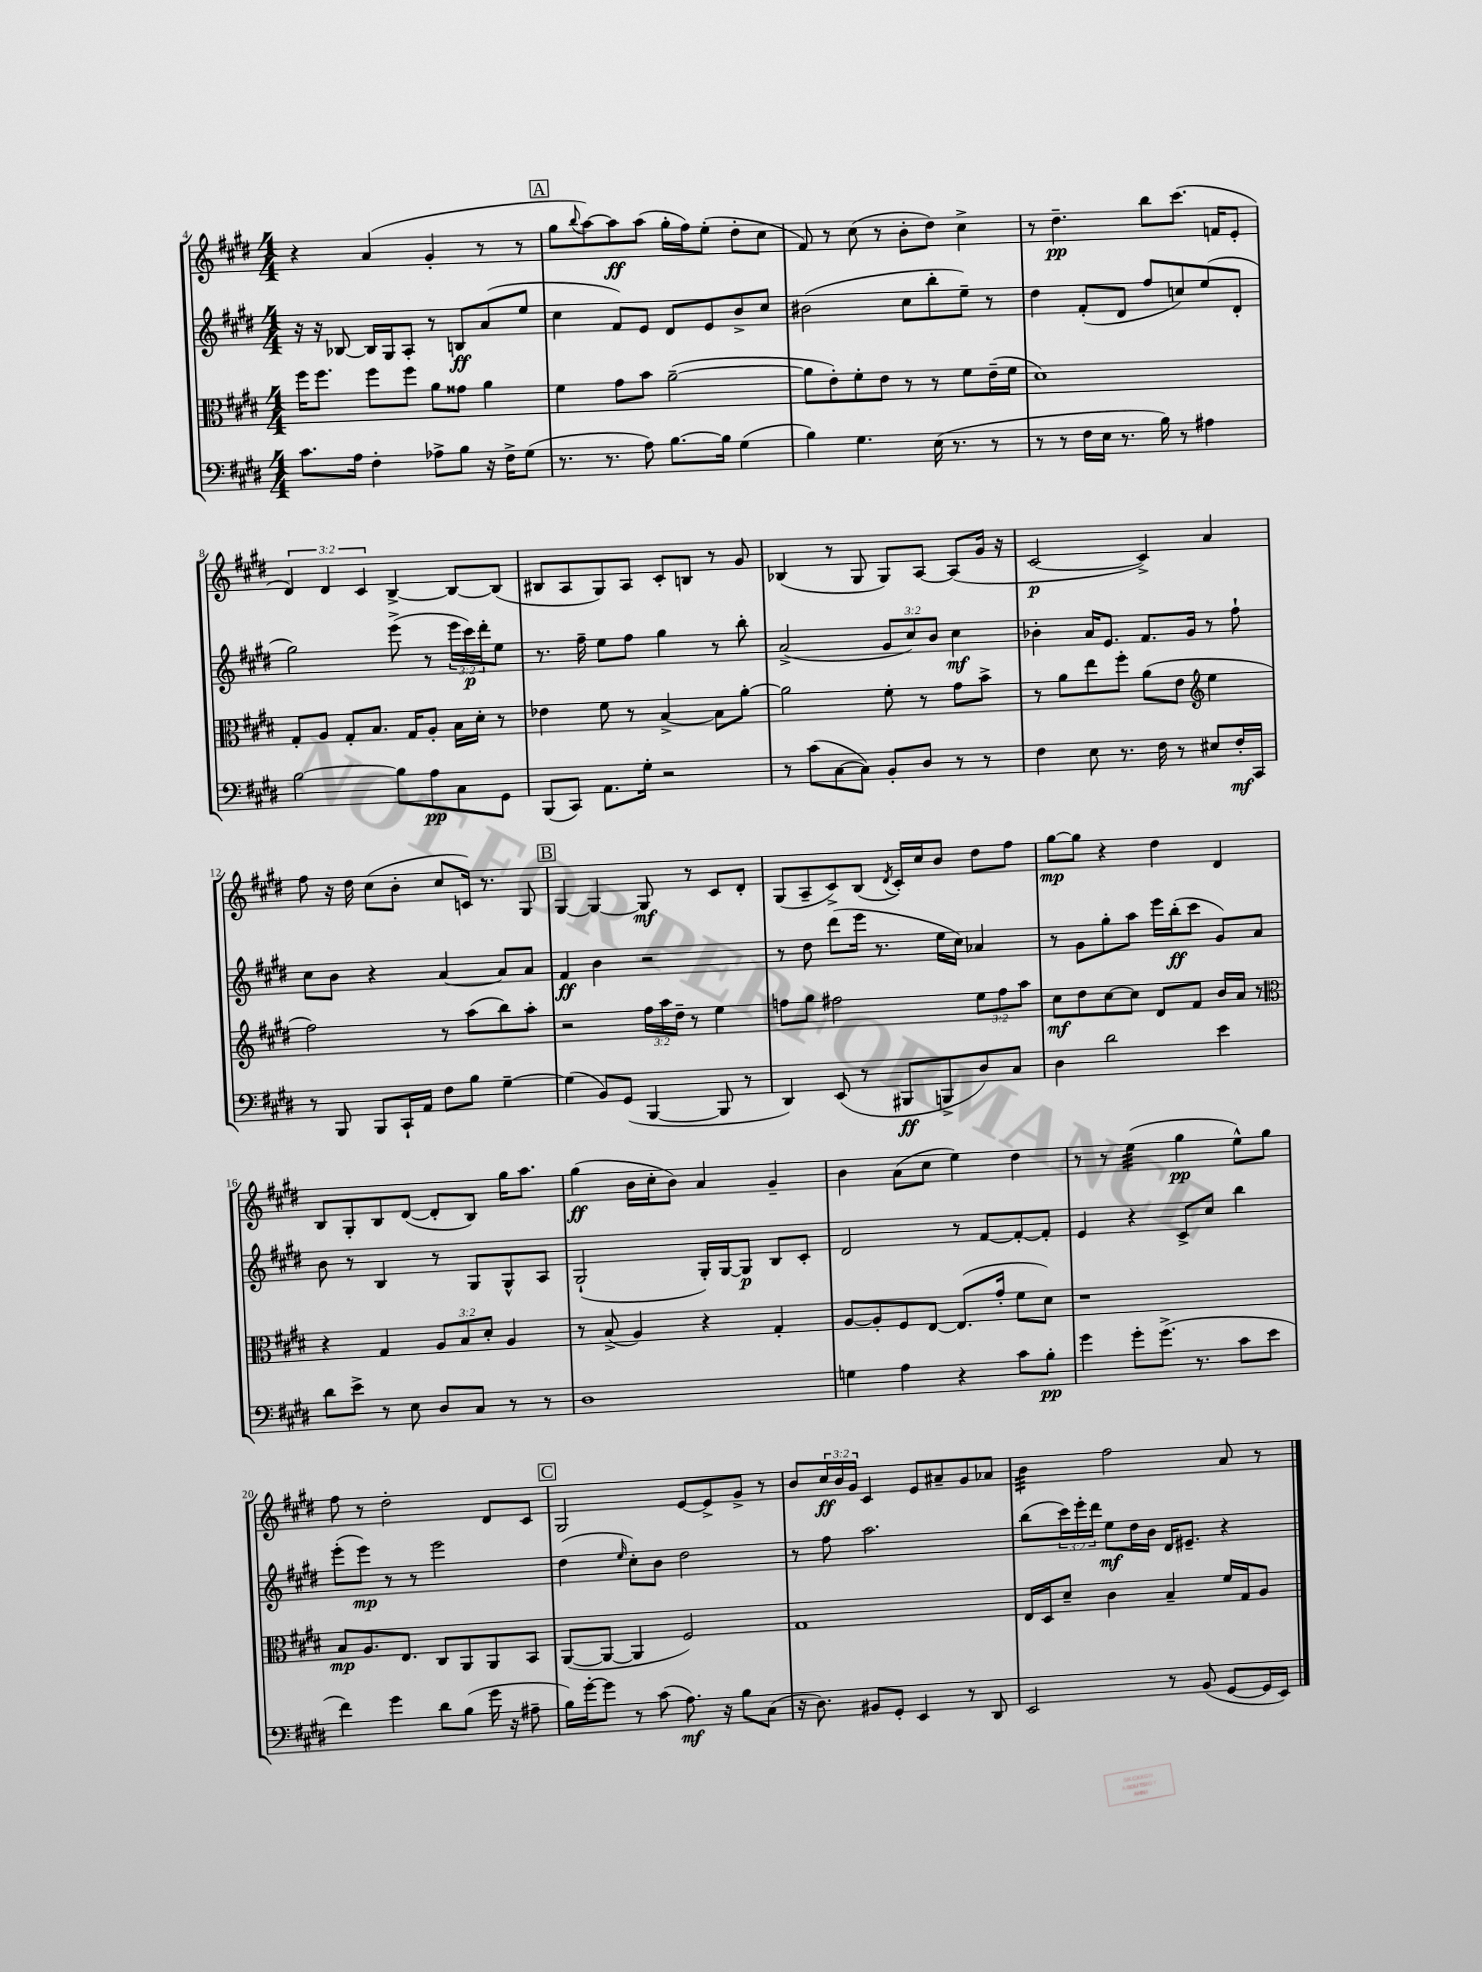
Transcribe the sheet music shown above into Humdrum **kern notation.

**kern	**kern	**kern	**kern
*staff4	*staff3	*staff2	*staff1
*clefF4	*clefC3	*clefG2	*clefG2
*k[f#c#g#d#]	*k[f#c#g#d#]	*k[f#c#g#d#]	*k[f#c#g#d#]
*M4/4	*M4/4	*M4/4	*M4/4
8.c#	16ff#	16r	4r
.	8.ff#	16r	.
.	.	[8B-	.
16A	.	.	.
4F#'	8ff#	16B-]	(4a
.	.	16G#	.
.	8ff#	8A'	.
8A-^	8a	8r	4g#'
8B	8g##	8B	.
16r	4a	(8a	8r
16F#^	.	.	.
(8G#	.	8ee	8r
=	=	=	=
8.r	4f#	4cc#	8gg#
.	.	.	8qqbb
.	.	.	[8aa)
8.r	.	.	.
.	8g#	8f#)	8aa]
8A)	8b	8e	(8aa
[8.B	([2a~	8d#	16gg#'
.	.	.	16ff#)
.	.	8e	(8ee'
16B]	.	.	.
(4G#	.	8b^	8dd#'
.	.	8cc#	8cc#
=	=	=	=
4B)	8a]	(2b#	8f#)
.	8e')	.	8r
4.G#	8f#'	.	(8cc#
.	8e	.	8r
.	8r	8cc#	8b'
(16E	8r	8bb'	8dd#)
8.r	.	.	.
.	8f#	8ee~)	4cc#^
8r	(16e~	8r	.
.	16f#	.	.
=	=	=	=
8r	1d#)	4dd#	8r
8r	.	.	4.dd#~
16F#	.	(8f#'	.
16E	.	.	.
8.r	.	8d#	.
.	.	8ff#	8bb
16B)	.	.	.
8r	.	8cc)	(8.ccc#
4A#	.	(8ee	.
.	.	.	16f
.	.	8d#'	8e'
=	=	=	=
[2B	8G#'	2gg#)	6d#)
.	8A	.	.
.	.	.	6d#
.	8G#'	.	.
.	.	.	6c#
.	8.B	.	.
8B]	.	(8eee^	[4B^
.	16G#	.	.
8A	8A'	8r	.
8C#	16B	24eee	8B_
.	.	24ccc#)	.
.	16d#'	.	.
.	.	24ddd#'	.
8GG#	8r	8ee	(8B]
=	=	=	=
(8BBB	4e-	8.r	8B#
8CC#)	.	.	8A
.	.	16ff#~	.
8.AA	8f#	8ee	8G#)
.	8r	8ff#	8A
16G#'	.	.	.
2r	[4B^	4gg#	8c#'
.	.	.	8B
.	8B]	8r	8r
.	[8a'	8bb'	8g#
=	=	=	=
8r	2a]	(2a^	(4B-
(8c#	.	.	.
[8C#	.	.	8r
8C#])	.	.	8G#
8BB'	8f#'	12g#	8G#)
.	.	12cc#)	.
8D#	8r	.	[8A
.	.	12b	.
8r	8g#	4cc#	(8A]
8r	8b^	.	16g#
.	.	.	16r
=	=	=	=
4F#	8r	4b-'	[2c#
.	8a	.	.
8E	8ee	16a	.
.	.	8.e	.
8.r	8ff#'	.	.
.	(8a	8.f#	4c#^])
16F#	.	.	.
8r	8e	.	.
.	.	16g#	.
*	*clefG2	*	*
8E#	4ee	8r	4a
16F#'	.	8ff#`	.
16CC#	.	.	.
=	=	=	=
8r	2ff#)	8cc#	8ff#
8BBB	.	8b	16r
.	.	.	16dd#
8BBB	.	4r	(8cc#
16CC#`	.	.	8b'
16AA	.	.	.
8F#	8r	[4a	8cc#
8B	(8aa	.	16c)
.	.	.	8.r
[4G#~	8bb)	8a]	.
.	8aa'	8a	8G#
=	=	=	=
(4G#]	2r	4f#	[4G#
8BB)	.	4b	4G#_
(8GG#	.	.	.
[4BBB	24ff#	2r	8G#]
.	24aa	.	.
.	24dd#~	.	.
.	8r	.	8r
8BBB]	4ee	.	8c#
8r	.	.	8d#'
=	=	=	=
4DD#)	8ff	8r	(8G#
.	8gg#	8dd#	8A~
(8EE	2ff#	(8ddd#	8c#^)
8r	.	16eee	(8B
.	.	8.r	.
.	.	.	8qd#
8BBB#	.	.	16c#')
.	.	.	16cc#
8BBB^	.	16ee	8b
.	.	16cc#)	.
8D#)	12ee	4a-	8dd#
.	12ff#	.	.
8C#	.	.	8ff#
.	12aa	.	.
=	=	=	=
4D#	8cc#	8r	[8gg#
.	8dd#	8g#	8gg#]
2d#	[8cc#	8gg#'	4r
.	8cc#]	8aa	.
.	8d#	16eee	4dd#
.	.	(16bb'	.
.	8f#	8ccc#	.
4e	16b	8g#)	4d#
.	16a	.	.
.	8r	8a	.
=	=	=	=
*	*clefC3	*	*
8d#	4r	8b	8B
8e^	.	8r	8G#'
8r	4G#	4B	8B
8E	.	.	([8d#
8D#	12A	8r	8d#']
.	12B	.	.
8C#	.	8G#	8B)
.	12d#'	.	.
8r	4A	8G#^^	16gg#
.	.	.	8.aa
8r	.	8A	.
=	=	=	=
1D#	8r	(2G#`	(4gg#
.	(8B^	.	.
.	4A)	.	16b
.	.	.	16cc#'
.	.	.	8b)
.	4r	16G#')	4a
.	.	[16G#	.
.	.	8G#]	.
.	4G#'	8B	4g#~
.	.	8c#'	.
=	=	=	=
4G	[8A	2d#	4b
.	8A']	.	.
4A	8F#	.	(8a
.	[8E	.	8cc#
4r	(8.E]	8r	4ee)
.	.	[8f#	.
.	16g#'	.	.
8c#	8f#	8f#'_	4dd#
8B'	8d#)	8f#']	.
=	=	=	=
4g#	1r	4e	8r
.	.	.	8r
8g#'	.	4r	(4ee
(8.g#^	.	.	.
.	.	8c#^	4gg#
8.r	.	.	.
.	.	8cc#	.
8c#	.	4bb	8ee^^)
8e	.	.	8gg#
=	=	=	=
4f#)	8B	(8eee'	8ff#
.	8.A	8eee)	8r
4g#	.	8r	2dd#'
.	8.E	.	.
.	.	8r	.
8d#	8C#	2eee	.
(8B	8AA	.	.
16g#	8AA	.	8d#
16r	.	.	.
8A#~	8BB	.	8c#
=	=	=	=
16B)	([8AA	(4dd#	2G#
[16g#'	.	.	.
8g#]	8AA_	.	.
.	.	16qqee	.
8r	4AA]	8cc#')	.
(8c#	.	8b	.
8.A)	2F#)	2dd#	[8e
.	.	.	8e^]
16r	.	.	.
8B	.	.	8g#^
(8C#	.	.	8r
=	=	=	=
16r	1G#	8r	8b
8.D#)	.	.	.
.	.	8ff#	24cc#
.	.	.	24b
.	.	.	24g#
8BB#	.	2.aa	4c#
8GG#'	.	.	.
4EE	.	.	8e
.	.	.	8a#~
8r	.	.	8g#
8DD#	.	.	8a-
=	=	=	=
2EE	16E	(8bb	4b
.	16D#	.	.
.	8d#~	24ccc#)	.
.	.	24eee'	.
.	.	24ddd#	.
.	4c#	8ee	2ff#
.	.	16dd#	.
.	.	16b	.
8r	4B~	16d#	.
.	.	8.e#~	.
(8BB	.	.	.
[8GG#	16f#	4r	8a
.	16G#	.	.
16GG#]	8A	.	8r
16EE)	.	.	.
==	==	==	==
*-	*-	*-	*-
